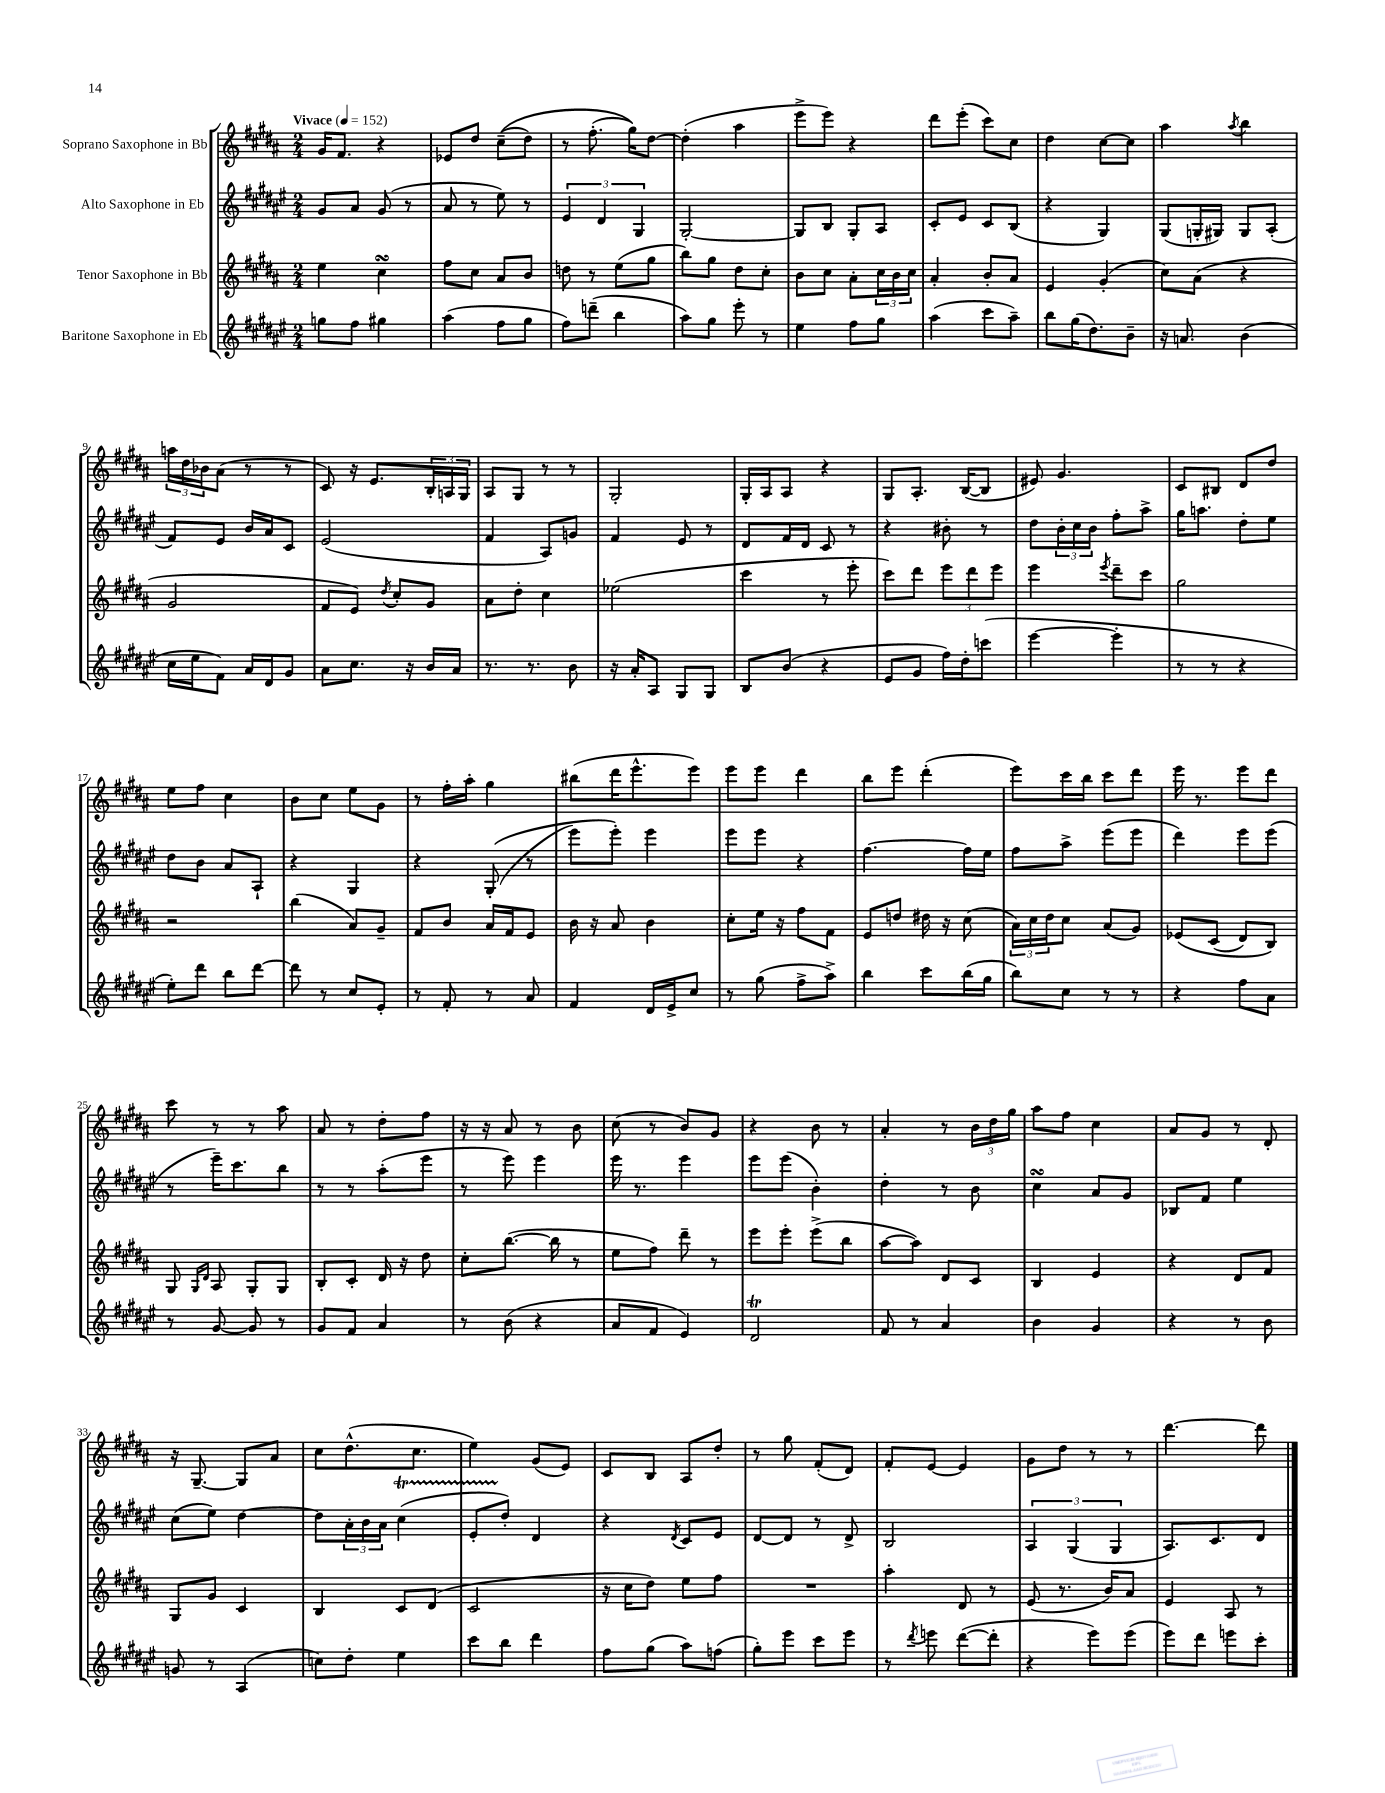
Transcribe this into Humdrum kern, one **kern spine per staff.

**kern	**kern	**kern	**kern
*staff4	*staff3	*staff2	*staff1
*clefG2	*clefG2	*clefG2	*clefG2
*k[f#c#g#d#a#e#]	*k[f#c#g#d#a#]	*k[f#c#g#d#a#e#]	*k[f#c#g#d#a#]
*M2/4	*M2/4	*M2/4	*M2/4
*MM152	*MM152	*MM152	*MM152
8gg\L	4ee\	8g#/L	16g#/LK
.	.	.	8.f#/J
8ff#\J	.	8a#/J	.
4gg#\	4cc#\	(8g#/	4r
.	.	8r	.
=	=	=	=
(4aa#\	8ff#\L	8a#/	8e-/L
.	8cc#\J	8r	8dd#/J
8ff#\L	8a#/L	8ee#\)	&((8cc#~\L
8gg#\J	8b/J	8r	8dd#\J)
=	=	=	=
8ff#\L)	8dd\	6e#/	8r
(8ddd~\J	8r	.	(8.ff#'\
.	.	6d#/	.
4bb\	(8ee\L	.	.
.	.	.	16gg#\LK)&)
.	.	6G#/	.
.	8gg#\J	.	[8dd#\J
=	=	=	=
8aa#\L)	8bb\L)	[2G#'/	(4dd#'\]
8gg#\J	8gg#\J	.	.
8eee#'\	8dd#\L	.	4aa#\
8r	8cc#'\J	.	.
=	=	=	=
4ee#\	8b\L	8G#/]L	8eee^\L
.	8cc#\J	8B/J	8eee\J)
8ff#\L	8a#'\L	8G#'/L	4r
8gg#\J	24cc#\L	8A#/J	.
.	24b\	.	.
.	24cc#\JJ	.	.
=	=	=	=
(4aa#\	4a#'/	8c#'/L	8ddd#\L
.	.	8e#/J	(8eee'\J
8ccc#\L	8b'/L	8c#/L	8ccc#\L)
8aa#~\J)	8a#/J	(8B/J	8cc#\J
=	=	=	=
8bb\L	4e/	4r	4dd#\
(16gg#\K	.	.	.
8.dd#\)	.	.	.
.	(4g#'/	4G#/)	[8cc#\L
8b~\J	.	.	8cc#\]J
=	=	=	=
16r	8cc#\L)	(8G#/L	4aa#\
8.a/	.	.	.
.	(8a#\J	16G'/L	.
.	.	16G#/JJ)	.
.	.	.	8qaa#/
(4b\	4r	8G#/L	4bb\
.	.	(8A#'/J	.
=	=	=	=
16cc#\LL	2g#/	8f#/L)	24aa\LL
.	.	.	24dd#\
16ee#\J	.	.	.
.	.	.	24b-\J
8f#\J)	.	8e#/J	(8a#\J
16a#/LL	.	16b/LL	8r
16d#/J	.	16a#/J	.
8g#/J	.	8c#/J	8r
=	=	=	=
8a#\L	8f#/L	(2e#/	8c#/)
8.cc#\J	8e/J)	.	16r
.	.	.	8.e/L
.	8qdd#/	.	.
.	8cc#'/L	.	.
16r	.	.	.
16b/LL	8g#/J	.	24B'/L
.	.	.	24A/
16a#/JJ	.	.	.
.	.	.	24G#/JJ
=	=	=	=
8.r	8a#\L	4f#/	8A#/L
.	8dd#'\J	.	8G#/J
8.r	.	.	.
.	4cc#\	8A#/L)	8r
8b\	.	8g/J	8r
=	=	=	=
16r	(2ee-\	4f#/	2G#'/
16a#'/LK	.	.	.
8A#/J	.	.	.
8G#/L	.	8e#/	.
8G#/J	.	8r	.
=	=	=	=
8B/L	4ccc#\	8d#/L	16G#'/LL
.	.	.	16A#/J
(8b/J	.	16f#/L	8A#/J
.	.	16d#/JJ	.
4r	8r	8c#/	4r
.	8eee'\	8r	.
=	=	=	=
8e#/L	8ccc#\L)	4r	8G#/L
8g#/J	8ddd#\J	.	8.A#'/J
16ff#\LL)	12eee\L	8b#'\	.
16dd#'\J	.	.	([16B/LK
.	12ddd#\	.	.
(8ccc\J	.	8r	8B/]J
.	12eee\J	.	.
=	=	=	=
[4eee#\	4eee\	8dd#\L	8e#/)
.	.	24b'\L	4.g#/
.	.	24cc#\	.
.	.	24b\JJ	.
.	8qeee/	.	.
4eee#'\]	8ddd#~\L	8ff#'\L	.
.	8ccc#\J	8aa#^\J	.
=	=	=	=
8r	2gg#\	16gg#\LK	8c#/L
.	.	8.aa\J	.
8r	.	.	8B#/J
4r	.	8dd#'\L	8d#/L
.	.	8ee#\J	8dd#/J
=	=	=	=
8ee#'\L)	2r	8dd#\L	8ee\L
8ddd#\J	.	8b\J	8ff#\J
8bb\L	.	8a#/L	4cc#\
[8ddd#\J	.	8A#`/J	.
=	=	=	=
8ddd#\]	(4bb\	4r	8b\L
8r	.	.	8cc#\J
8cc#/L	8a#/L)	4G#/	8ee\L
8e#'/J	8g#~/J	.	8g#\J
=	=	=	=
8r	8f#/L	4r	8r
8f#'/	8b/J	.	16ff#'\LL
.	.	.	16aa#'\JJ
8r	16a#/LL	&((8G#'/	4gg#\
.	16f#/J	.	.
8a#/	8e/J	8r	.
=	=	=	=
4f#/	16b\	8eee#\L)	(8bb#\L
.	16r	.	.
.	8a#/	8eee#'\J&)	16ddd#\K
.	.	.	8.eee^^\
16d#/LL	4b\	4eee#\	.
16e#^/J	.	.	.
8cc#/J	.	.	8eee\J)
=	=	=	=
8r	8cc#'\L	8eee#\L	8eee\L
(8gg#\	16ee\Jk	8eee#\J	8eee\J
.	16r	.	.
8ff#^\L	8ff#\L	4r	4ddd#\
8aa#^\J)	8f#\J	.	.
=	=	=	=
4bb\	8e/L	[4.ff#\	8bb\L
.	8dd/J	.	8eee\J
8ccc#\L	16dd#\	.	(4ddd#'\
.	16r	.	.
(16bb\L	(8cc#\	16ff#\]LL	.
16gg#\JJ	.	16ee#\JJ	.
=	=	=	=
8bb\L)	24a#\LL)	8ff#\L	8eee\L)
.	24cc#\	.	.
.	24dd#\J	.	.
8cc#\J	8cc#\J	8aa#^\J	16ccc#\L
.	.	.	16bb\JJ
8r	(8a#/L	(8eee#\L	8ccc#\L
8r	8g#/J)	8eee#\J	8ddd#\J
=	=	=	=
4r	&(8e-/L	4ddd#\)	16eee\
.	.	.	8.r
.	(8c#/J	.	.
8ff#\L	8d#/L)	8eee#\L	8eee\L
8a#\J	8B/J&)	(8eee#\J	8ddd#\J
=	=	=	=
8r	8G#/	8r	8ccc#\
.	16qqG#/LL	.	.
.	16qqd#/JJ	.	.
[8g#/	8A#/	16eee#~\LK)	8r
.	.	8.ccc#\	.
8g#/]	8G#'/L	.	8r
8r	8G#/J	8bb\J	8aa#\
=	=	=	=
8g#/L	8B'/L	8r	8a#/
8f#/J	8c#'/J	8r	8r
4a#/	16d#/	(8aa#'\L	8dd#'\L
.	16r	.	.
.	8dd#\	8eee#\J	8ff#\J
=	=	=	=
8r	8cc#'\L	8r	16r
.	.	.	16r
(8b\	([8.bb\J	8eee#\)	8a#/
4r	.	4eee#\	8r
.	16bb\]	.	.
.	8r	.	8b\
=	=	=	=
8a#/L	8ee\L	16eee#\	(8cc#\
.	.	8.r	.
8f#/J	8ff#\J)	.	8r
4e#/)	8ddd#~\	4eee#\	8b/L)
.	8r	.	8g#/J
=	=	=	=
2d#/	8eee\L	8eee#\L	4r
.	8eee'\J	(8eee#\J	.
.	(8eee^\L	4b'\)	8b\
.	8bb\J	.	8r
=	=	=	=
8f#/	[8aa#\L	4dd#'\	4a#'/
8r	8aa#\]J)	.	.
4a#/	8d#/L	8r	8r
.	8c#/J	8b\	24b\LL
.	.	.	24dd#\
.	.	.	24gg#\JJ
=	=	=	=
4b\	4B/	4cc#\	8aa#\L
.	.	.	8ff#\J
4g#/	4e/	8a#/L	4cc#\
.	.	8g#/J	.
=	=	=	=
4r	4r	8B-/L	8a#/L
.	.	8f#/J	8g#/J
8r	8d#/L	4ee#\	8r
8b\	8f#/J	.	8d#'/
=	=	=	=
8g/	8G#/L	(8cc#\L	16r
.	.	.	[8.G#~/
8r	8g#/J	8ee#\J)	.
(4A#/	4c#/	[4dd#\	8G#/]L
.	.	.	8a#/J
=	=	=	=
8cc\L)	4B/	8dd#\]L	8cc#\L
8dd#'\J	.	24a#'\L	(8.dd#^^\
.	.	24b\	.
.	.	24a#\JJ	.
4ee#\	8c#/L	(4cc#\	.
.	.	.	8.cc#\J
.	(8d#/J	.	.
=	=	=	=
8ccc#\L	2c#/	8e#'/L	4ee\)
8bb\J	.	8dd#'/J)	.
4ddd#\	.	4d#/	(8g#/L
.	.	.	8e/J)
=	=	=	=
8ff#\L	16r	4r	8c#/L
.	16cc#\LK	.	.
(8gg#\J	8dd#\J)	.	8B/J
.	.	8qd#/	.
8aa#\L)	8ee\L	8c#/L	8A#/L
(8ff\J	8ff#\J	8e#/J	8dd#'/J
=	=	=	=
8gg#'\L)	2r	[8d#/L	8r
8eee#\J	.	8d#/]J	8gg#\
8ccc#\L	.	8r	(8f#'/L
8eee#\J	.	8d#^/	8d#/J)
=	=	=	=
8r	4aa#'\	2B/	8f#'/L
8qddd#/	.	.	.
8eee\	.	.	[8e/J
([8ddd#\L	8d#/	.	4e/]
8ddd#'\]J	8r	.	.
=	=	=	=
4r	(8e/	6A#/	8g#\L
.	8.r	.	8dd#\J
.	.	(6G#/	.
8eee#\L)	.	.	8r
.	16b/LK)	.	.
.	.	6G#/	.
(8eee#\J	8a#/J	.	8r
=	=	=	=
8eee#\L)	4e/	8.A#/L)	[4.ddd#\
8ddd#\J	.	.	.
.	.	8.c#/	.
8eee\L	8A#/	.	.
8ccc#'\J	8r	8d#/J	8ddd#\]
==	==	==	==
*-	*-	*-	*-
